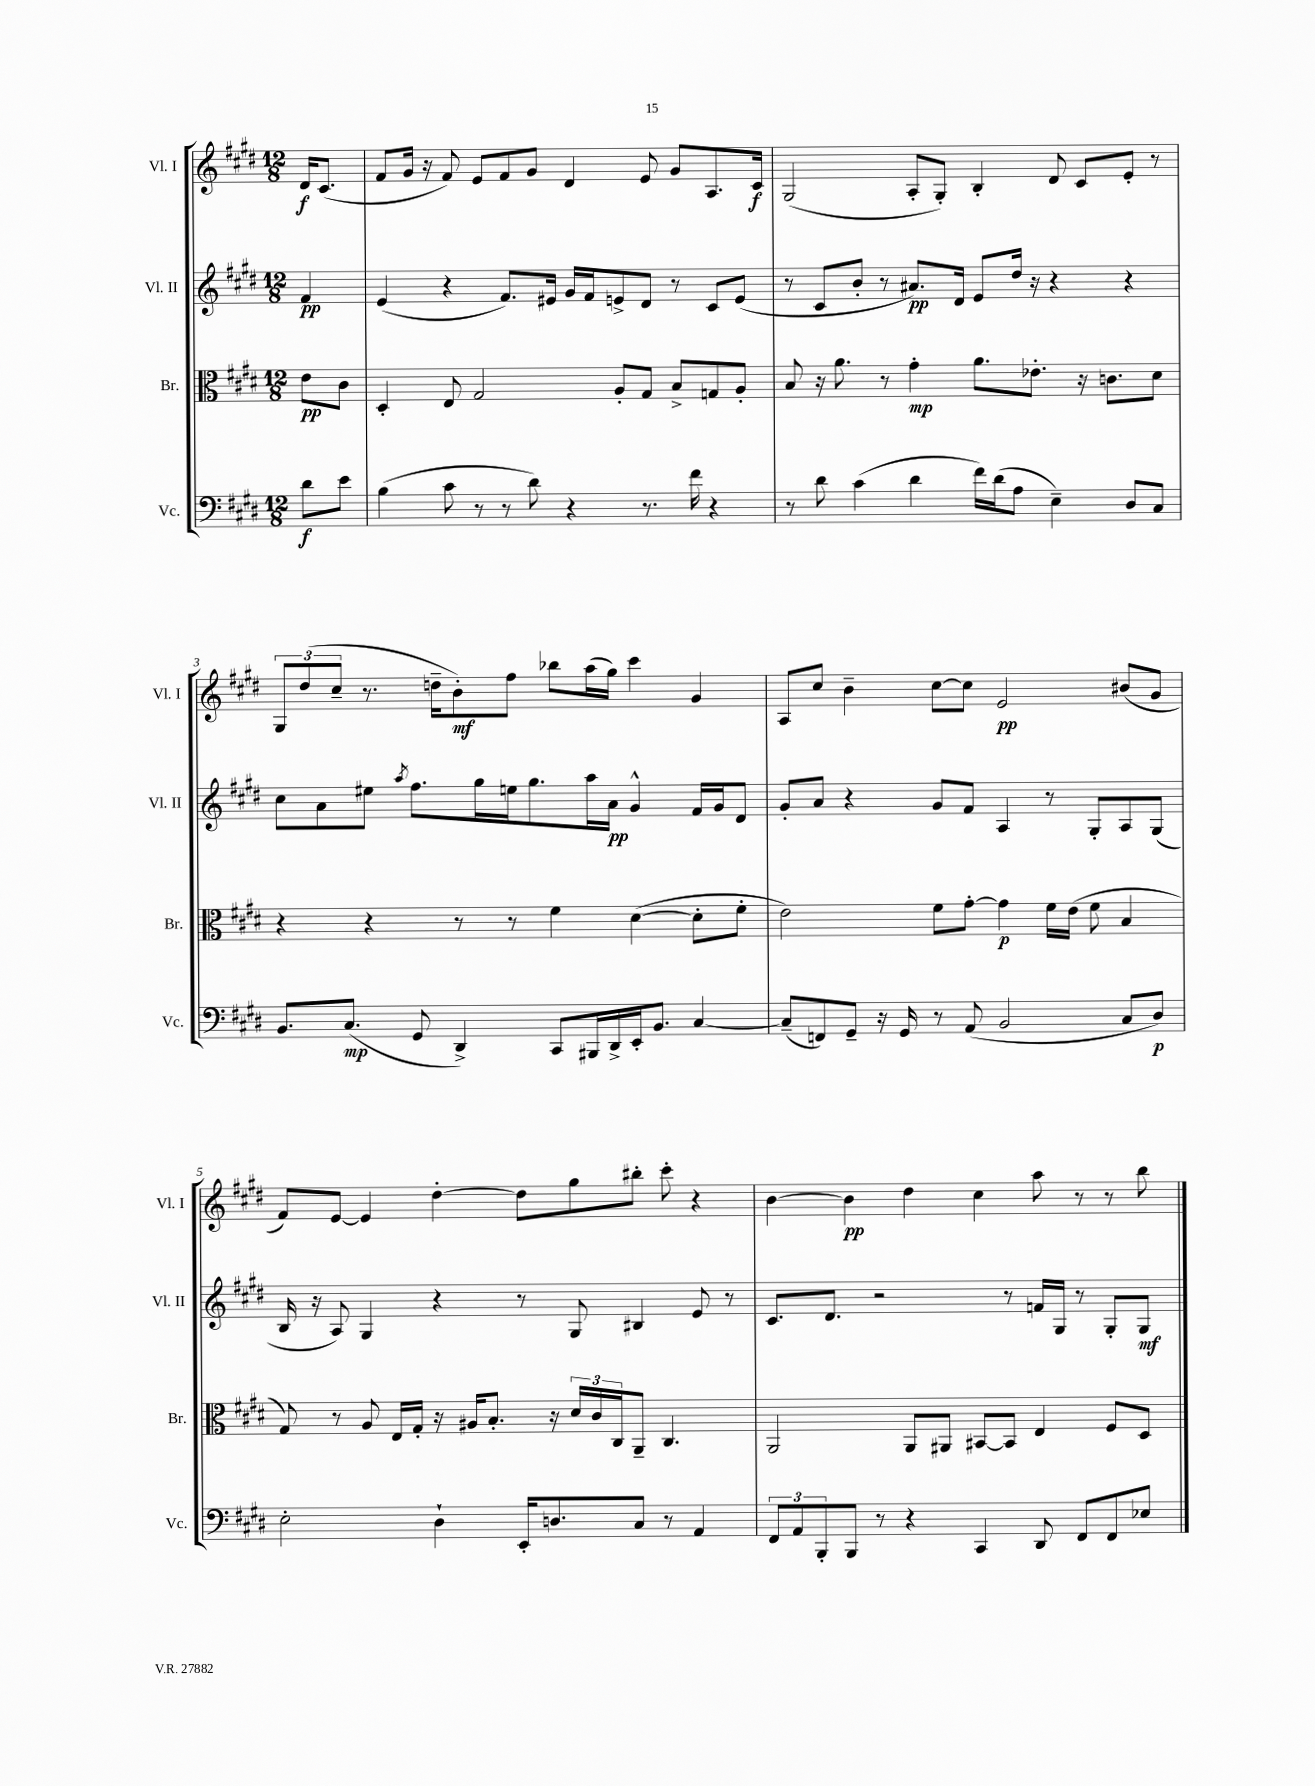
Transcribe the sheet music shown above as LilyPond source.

<<
\new StaffGroup <<
\new Staff = "s0" \with { instrumentName = "Vl. I" shortInstrumentName = "Vl. I" } {
    \clef treble \key e \major \numericTimeSignature \time 12/8 \partial 4
    dis'16\f cis'8.( |
    fis'8 gis'16 r16 fis'8) e'8 fis'8 gis'8 dis'4 e'8 gis'8 a8. cis'16\f |
    gis2( a8-. gis8-.) b4-. dis'8 cis'8 e'8-. r8 |
    \tuplet 3/2 { gis8 dis''8( cis''8-- } r8. d''16-- b'8-.\mf) fis''8 bes''8 a''16( gis''16) cis'''4 gis'4 |
    a8 cis''8 b'4-- cis''8~ cis''8 e'2\pp bis'8( gis'8 |
    fis'8) e'8~ e'4 dis''4~-. dis''8 gis''8 bis''8-. cis'''8-. r4 |
    b'4~ b'4\pp dis''4 cis''4 a''8 r8 r8 b''8 \bar "|." |
}
\new Staff = "s1" \with { instrumentName = "Vl. II" shortInstrumentName = "Vl. II" } {
    \clef treble \key e \major \numericTimeSignature \time 12/8 \partial 4
    fis'4\pp |
    e'4( r4 fis'8.) eis'16 gis'16 fis'16 e'8-> dis'8 r8 cis'8 e'8( |
    r8 cis'8 b'8-. r8 ais'8.\pp) dis'16 e'8 dis''16 r16 r4 r4 |
    cis''8 a'8 eis''8 \acciaccatura { a''8 } fis''8. gis''16 e''16 gis''8. a''16 a'16\pp gis'4-^ fis'16 gis'16 dis'8 |
    gis'8-. a'8 r4 gis'8 fis'8 a4 r8 gis8-. a8 gis8( |
    b16 r16 a8) gis4 r4 r8 gis8 bis4 e'8 r8 |
    cis'8. dis'8. r2 r8 f'16 gis16 r8 gis8-. gis8\mf \bar "|." |
}
\new Staff = "s2" \with { instrumentName = "Br." shortInstrumentName = "Br." } {
    \clef alto \key e \major \numericTimeSignature \time 12/8 \partial 4
    e'8\pp cis'8 |
    dis4-. e8 gis2 a8-. gis8 b8-> g8 a8-. |
    b8 r16 a'8. r8 gis'4-.\mp a'8. ees'8.-. r16 c'8. dis'8 |
    r4 r4 r8 r8 fis'4 dis'4~( dis'8-. fis'8-. |
    e'2) fis'8 gis'8~-. gis'4\p fis'16 e'16( fis'8 b4 |
    gis8) r8 a8 e16 gis16-. r16 ais16 b8.-. r16 \tuplet 3/2 { dis'16 cis'16 cis16 } a,8-- cis4. |
    a,2 a,8 ais,8 bis,8~ bis,8 e4 fis8 dis8 \bar "|." |
}
\new Staff = "s3" \with { instrumentName = "Vc." shortInstrumentName = "Vc." } {
    \clef bass \key e \major \numericTimeSignature \time 12/8 \partial 4
    dis'8\f e'8 |
    b4( cis'8 r8 r8 dis'8) r4 r8. fis'16 r4 |
    r8 dis'8 cis'4( dis'4 fis'16) dis'16( a8 e4--) dis8 cis8 |
    b,8. cis8.\mp( gis,8 dis,4->) cis,8 bis,,16 dis,16-> e,16-. b,8. cis4~ |
    cis8--( f,8) gis,8-- r16 gis,16 r8 a,8( b,2 cis8 dis8\p) |
    e2-. dis4-! e,16-. d8. cis8 r8 a,4 |
    \tuplet 3/2 { fis,8 a,8 b,,8-. } b,,8 r8 r4 cis,4 dis,8 fis,8 fis,8 ees8 \bar "|." |
}
>>
>>
